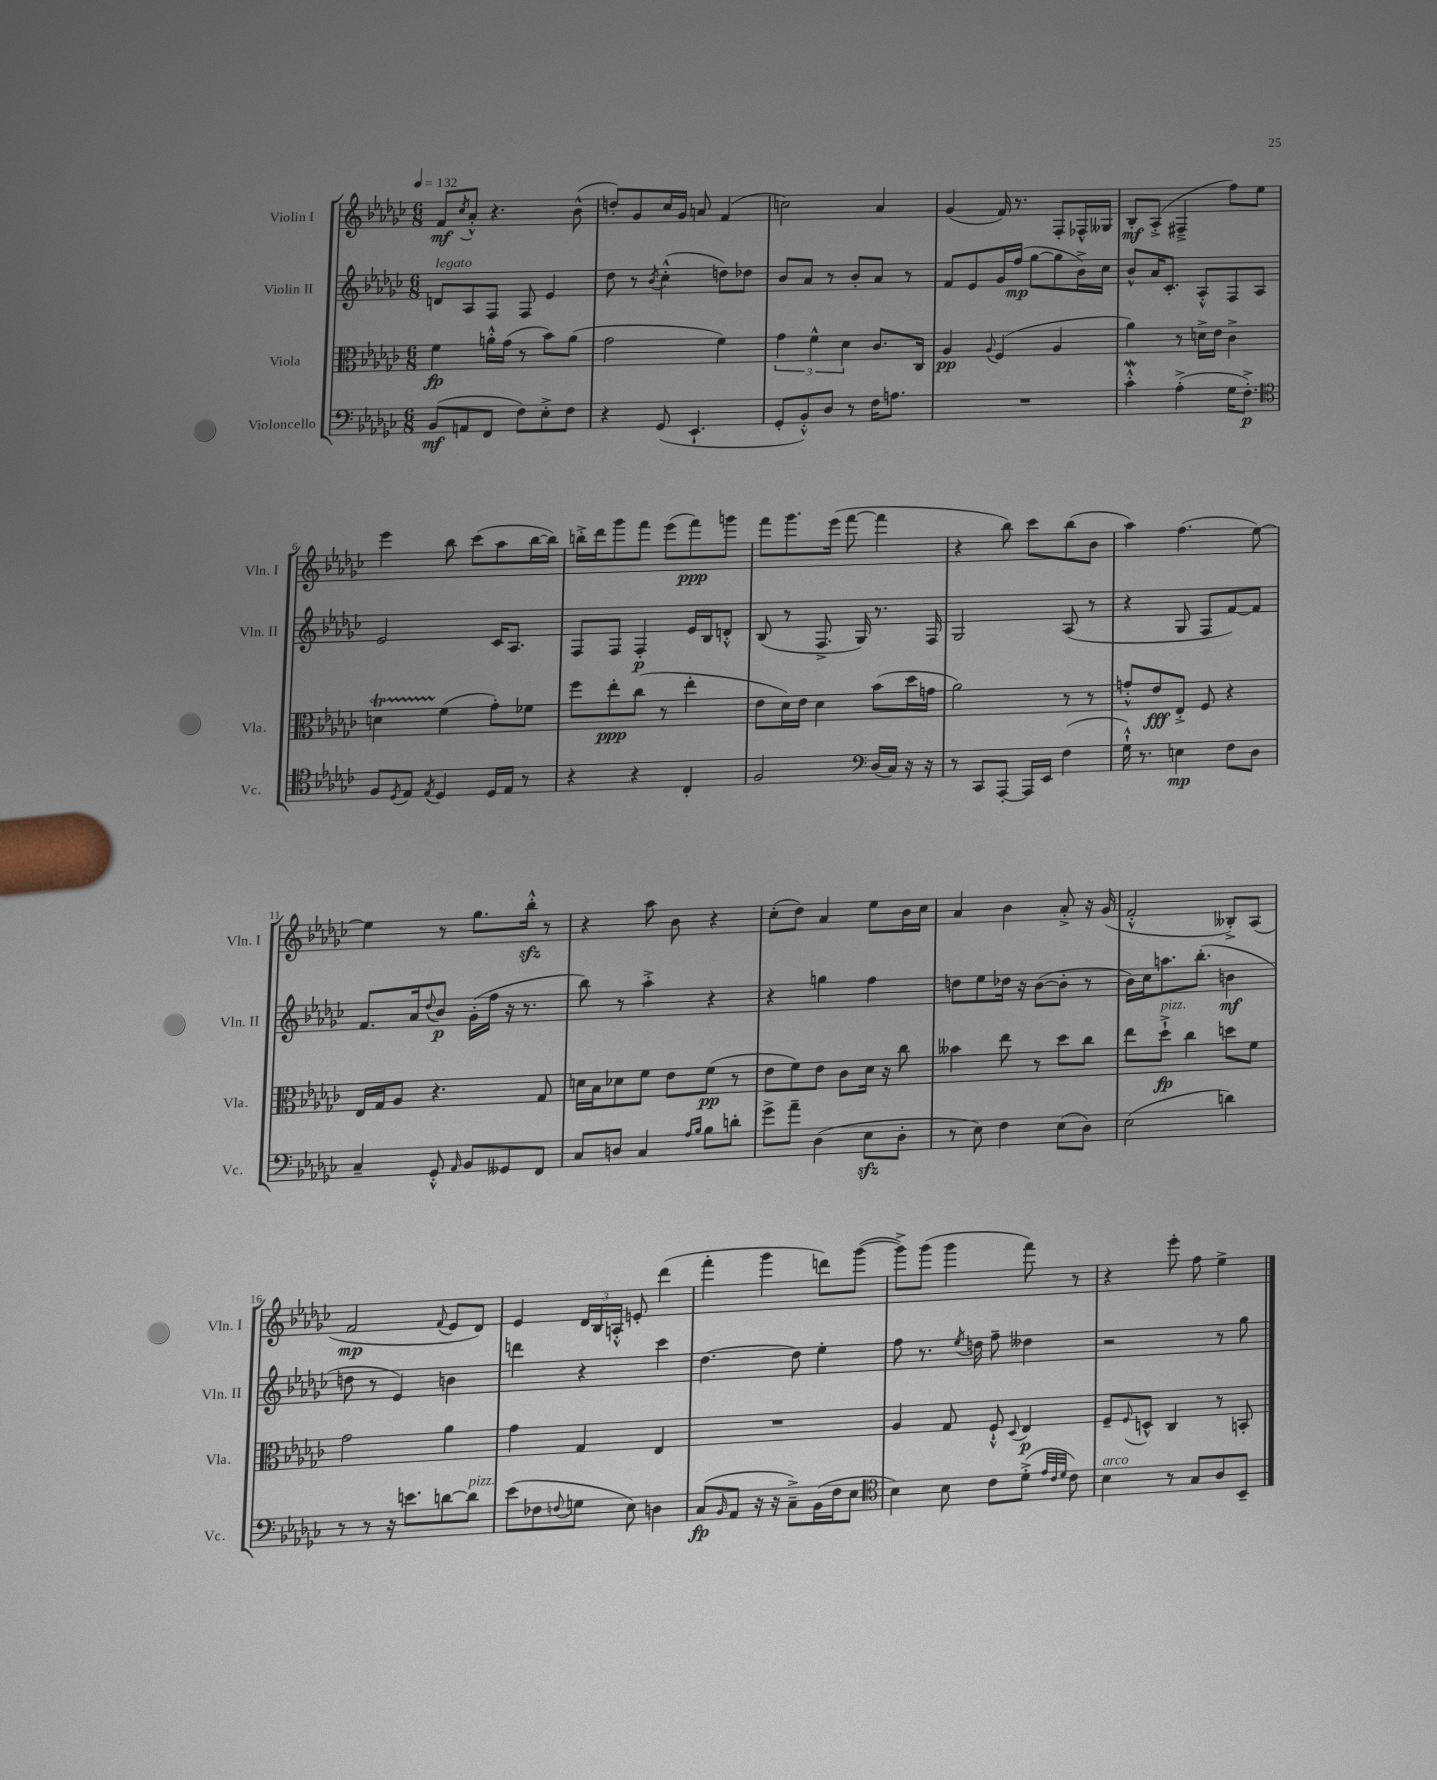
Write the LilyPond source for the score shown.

<<
\new StaffGroup <<
\new Staff = "s0" \with { instrumentName = "Violin I" shortInstrumentName = "Vln. I" } {
    \clef treble \key ges \major \numericTimeSignature \time 6/8 \tempo 4 = 132
    f'8\mf \acciaccatura { ces''8 } aes'8-.-^ r4. bes'8-^( |
    d''8-.) ges'8 ces''16 ges'16 a'8 f'4( |
    c''2) aes'4 |
    ges'4( f'16) r8. f8-. fes16-^ geses16 |
    bes8-.\mf aes8-.->( fis4---> f''8) ees''8 |
    ees'''4 bes''8 ces'''8( aes''8 bes''16~ bes''16) |
    b''16-.-> des'''16 ges'''8 f'''8 ees'''8( f'''8\ppp) g'''8 |
    f'''8 ges'''8. ees'''16( f'''8~ f'''4 |
    r4 bes''8) ces'''8 bes''8( bes'8 |
    aes''4) f''4.( ees''8~) |
    ees''4 r8 ges''8. bes''16-.-^\sfz r8 |
    r4 aes''8 bes'8 r4 |
    ces''8-.( des''8) aes'4 ees''8 bes'16 ces''16 |
    aes'4 bes'4 aes'8-.-> r16 ges'16( |
    f'2-.-^ beses8-.->) aes8( |
    f'2\mp \appoggiatura { f'8 } ees'8 des'8) |
    ees'4 \tuplet 3/2 { des'16 bes16 a16-.-^ } e'8-. des'''4( |
    f'''4-. ges'''4 d'''8) ges'''8~( |
    ges'''8->) ges'''8( ges'''4 f'''8) r8 |
    r4 ees'''8-. f''8 ees''4-> \bar "|." |
}
\new Staff = "s1" \with { instrumentName = "Violin II" shortInstrumentName = "Vln. II" } {
    \clef treble \key ges \major \numericTimeSignature \time 6/8
    d'8^\markup { \italic "legato" } aes8 f8 f8 ees'4 |
    des''8 r8 \acciaccatura { bes'8 } ces''4-.-^( d''8) des''8 |
    bes'8 aes'8 r8 bes'8-. aes'8 r8 |
    f'8 ees'8 ges'16 f''16\mp( ges''8~ ges''8 bes'16->) ces''16 |
    bes'8-^ aes'16 ces'8.-. aes8-.-^ f8 aes8 |
    ees'2 ces'16 aes8. |
    f8 f8 f4-.\p ees'16 bes16 d'8-.-^ |
    bes8( r8 f8.-> ges16) r8. f16 |
    ges2 aes8( r8 |
    r4 ges8 f8 f'8~) f'8 |
    f'8. aes'16 \appoggiatura { des''8 } bes'8\p ges'16-.( f''16 r16 r8. |
    bes''8) r8 aes''4-.-> r4 |
    r4 g''4 f''4 |
    d''8 ees''8 des''16 r16 bes'8~( bes'8-. r8 |
    bes'16) ces''16 a''8. bes''8.-.( b'4\mf |
    d''8 r8 ees'4) b'4 |
    d'''4 r4 ces'''4 |
    des''4.~ des''8 ees''4-. |
    f''8 r8. \acciaccatura { ees''8 } d''16 f''8-- deses''4 |
    r2 r8 ges''8 \bar "|." |
}
\new Staff = "s2" \with { instrumentName = "Viola" shortInstrumentName = "Vla." } {
    \clef alto \key ges \major \numericTimeSignature \time 6/8
    f'4\fp a'16-.-^ ges'16( r8 bes'8) a'8( |
    ges'2 f'4) |
    \tuplet 3/2 { ges'4 f'4-^ des'4 } ces'8. ces16 |
    aes4\pp \appoggiatura { aes8 } f4( aes4 |
    aes'4) r8 d'16-> ees'16 ces'4-> |
    d'4\startTrillSpan f'4\stopTrillSpan( ges'8-.) fes'8 |
    f''8 ees''8-.\ppp ces''8( r8 ees''4-. |
    ees'8 des'16) ees'16 des'4 bes'8( des''16 g'16 |
    aes'2) r8 r8 |
    g'8-.-^ ees'8\fff ees8-.-> f8 r4 |
    ees16 ges16 aes8 r4. ges8 |
    d'16 bes16 des'8 f'8 ees'8 f'8\pp( r8 |
    ees'8 f'8) ees'8 ces'8 des'16 r16 ces''8 |
    beses'4 ees''8 r8 des''8 ces''8 |
    ees''8 des''8-!->\fp^\markup { \italic "pizz." } ces''4 d''8 f'8 |
    ges'2 aes'4 |
    ges'4 ges4 ees4 |
    R2. |
    aes4 ges8 f8-!-^ \appoggiatura { des8 } ees4\p |
    f8-- \appoggiatura { f8 } d8-^ ces4 r8 b,8-. \bar "|." |
}
\new Staff = "s3" \with { instrumentName = "Violoncello" shortInstrumentName = "Vc." } {
    \clef bass \key ges \major \numericTimeSignature \time 6/8
    bes,8\mf( a,8 f,8 f8) ees8-.-> f8 |
    r4 ges,8( ees,4.-! |
    ges,8-. bes,8-.-^) des8 r8 f16 a8. |
    R2. |
    ces'4-.-^\mordent aes4-.->( ges16 f8.-.->\p) |
    \clef tenor f8 \acciaccatura { des8 } ees8 \acciaccatura { ees8 } des4 des16 ees16 r8 |
    r4 r4 ces4-. |
    f2 \clef bass des16( ces16) r16 r16 |
    r8 ces,8 aes,,8~-. aes,,16 ees,16 f4( |
    ges16-!-^) r8. e4\mp f8 des8 |
    ces4-- ges,8-.-^ \grace { aes,16 } bes,8 geses,8 f,8 |
    ces8 d8 ces4 \grace { aes16 bes16 } bes8 d'8-. |
    ges'8-> aes'8-- des4( ees8\sfz des8-. |
    r8 ees8) f4 ees8( des8) |
    ees2( d'4) |
    r8 r8 r16 e'8. d'8~ d'8^\markup { \italic "pizz." } |
    ees'8( fes8 \appoggiatura { f8 } g8 ees8) d4 |
    ces8\fp( \grace { bes,16 } aes,8 r16 r16 ces8--->) bes,16( f16 ees8 |
    \clef tenor bes4) bes8 ces'8 des'8-.->( \grace { ees'32 ces'32 des'32 } ces'8) |
    bes4^\markup { \italic "arco" } r8 ges8 aes8 bes,8-- \bar "|." |
}
>>
>>
